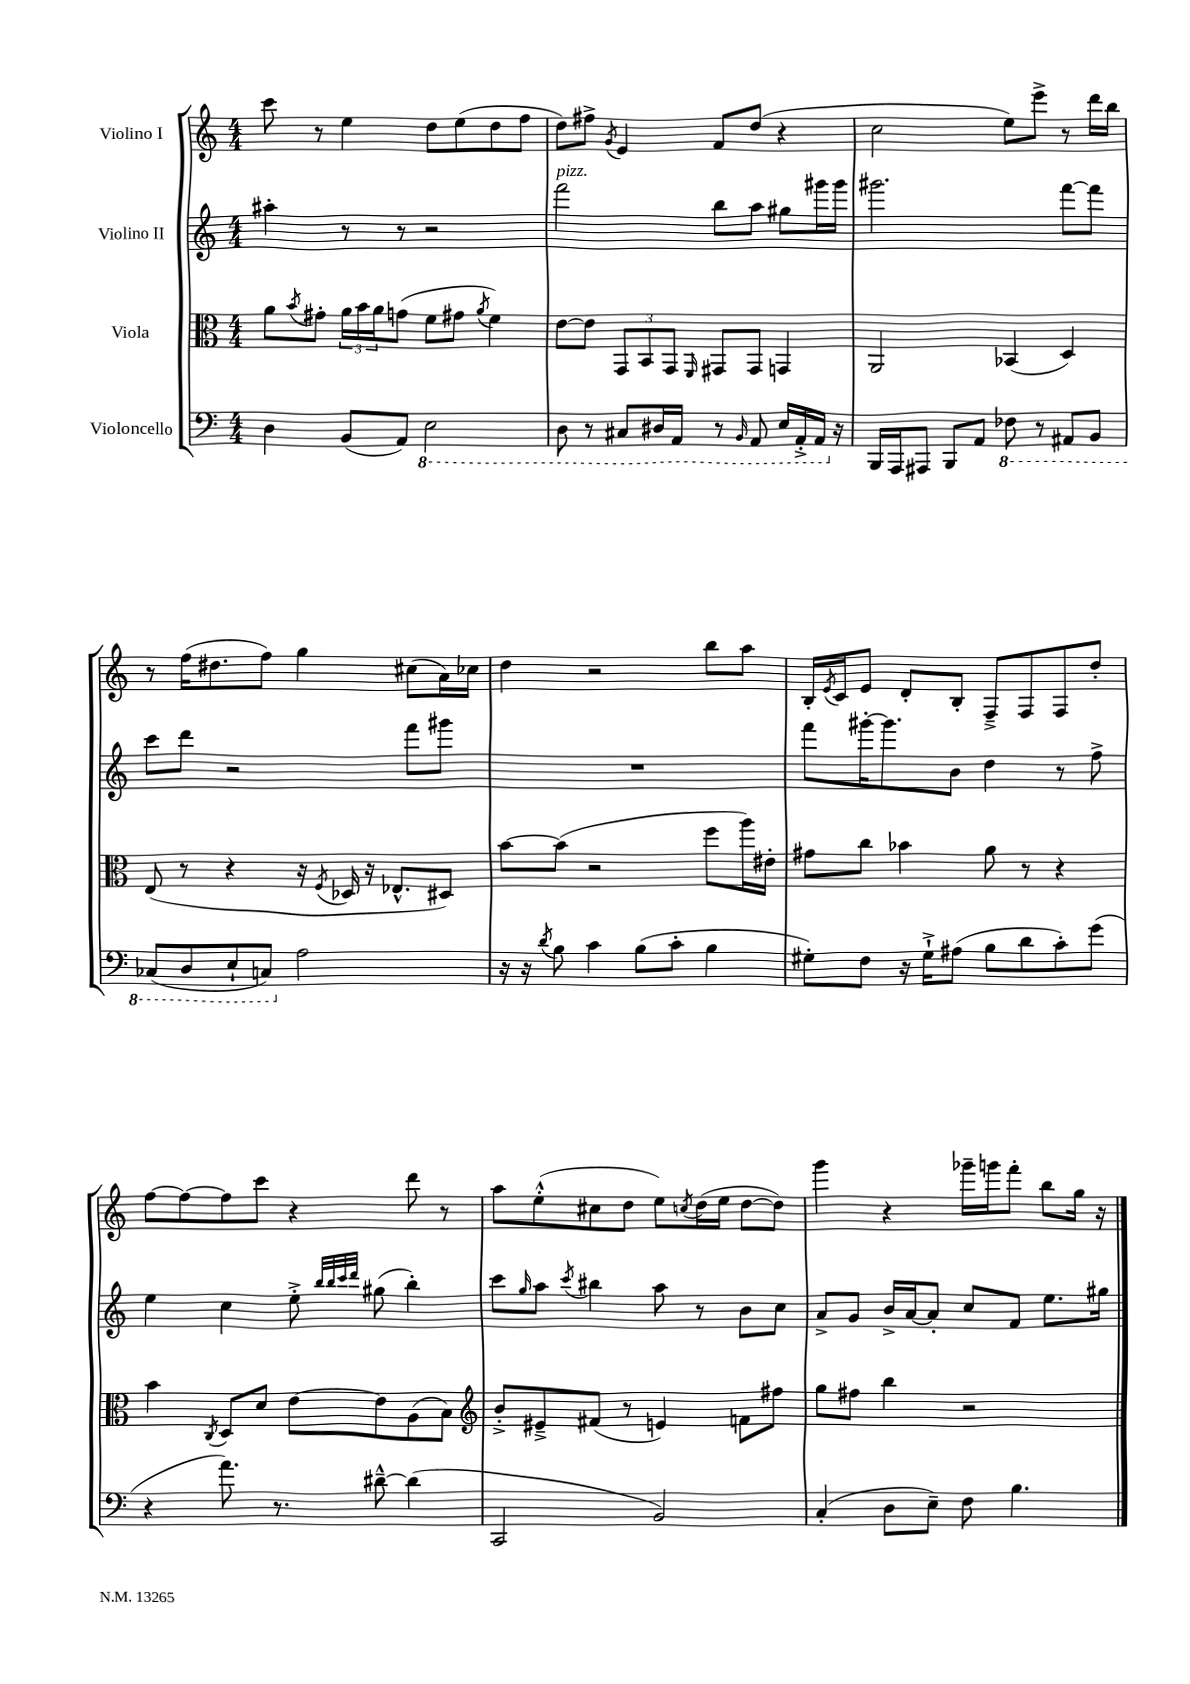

**kern	**kern	**kern	**kern
*part4	*part3	*part2	*part1
*staff4	*staff3	*staff2	*staff1
*I"Violoncello	*I"Viola	*I"Violino II	*I"Violino I
*clefF4	*clefC3	*clefG2	*clefG2
*k[]	*k[]	*k[]	*k[]
*M4/4	*M4/4	*M4/4	*M4/4
=119	=119	=119	=119
4D\	8a\L	4aa#X'\	8ccc\
.	8qb/	.	.
.	8g#X'\J	.	8r
(8BB/L	24a\LL	8r	4ee\
.	24b\	.	.
.	24a\J	.	.
8AA/J)	(8gn\J	8r	.
*8ba	*	*	*
2EE\	8f\L	2r	8dd\L
.	8g#X\J	.	(8ee\
.	8qa/	.	.
.	4f\)	.	8dd\
.	.	.	8ff\J
=120	=120	=120	=120
!	!	!LO:TX:a:i:t=pizz.	!
8DD\	[8e\L	2fff\	8dd\L)
8r	8e\J]	.	8ff#X^\J
.	.	.	8qg/
8CC#X/L	12GG/L	.	4e/
.	12BB/	.	.
16DD#X/L	.	.	.
.	12GG/J	.	.
16AAA/JJ	.	.	.
.	16qqFF/	.	.
8r	8GG#X/L	8bb\L	8f/L
16qqBBB/	.	.	.
8AAA/	8GG#/J	8aa\J	(8dd/J
16EE/LL	4GGn/	8gg#X\L	4r
16AAA'^/	.	.	.
16AAA/JJ	.	16ggg#X\L	.
*X8ba	*	*	*
16r	.	16ggg#\JJ	.
=121	=121	=121	=121
16BBB/LL	2AA/	2.ggg#X\	2cc\
16AAA/J	.	.	.
8AAA#X/J	.	.	.
8BBB/L	.	.	.
8AA/J	.	.	.
*8ba	*	*	*
8FF-X\	(4BB-X/	.	8ee\L)
8r	.	.	8eee^\J
8AAA#X/L	4D/)	[8fff\L	8r
8BBB/J	.	8fff\J]	16ddd\LL
.	.	.	16bb\JJ
!!LO:LB:g=z
=122	=122	=122	=122
(8CC-X/L	(8E/	8ccc\L	8r
8DD/	8r	8ddd\J	(16ff\KL
.	.	.	8.dd#X\
8EE`/	4r	2r	.
8CCn/J)	.	.	8ff\J)
*X8ba	*	*	*
2A\	16r	.	4gg\
.	8qF/	.	.
.	16D-X/	.	.
.	16r	.	.
.	8.E-X^^/L	.	.
.	.	8fff\L	(8cc#X\L
.	8D#X/J)	8ggg#X\J	16a\L)
.	.	.	16cc-X\JJ
=123	=123	=123	=123
16r	[8b\L	1r	4dd\
16r	.	.	.
8qd/	.	.	.
8B\	(8b\J]	.	.
4c\	2r	.	2r
(8B\L	.	.	.
8c'\J	.	.	.
4B\	8ff\L	.	8bb\L
.	16aa\L)	.	8aa\J
.	16e#X'\JJ	.	.
=124	=124	=124	=124
8G#X'\L)	8g#X\L	8fff\L	16B'/LL
.	.	.	8qe/
.	.	.	16c/J
8F\J	8cc\J	[16ggg#X'\K	8e/J
.	.	8.ggg#\]	.
16r	4b-X\	.	8d'/L
16G#`^\KL	.	.	.
(8A#X\J	.	8b\J	8B'/J
8B\L	8a\	4dd\	8F~^/L
8d\	8r	.	8F/
8c'\)	4r	8r	8F/
(8g\J	.	8ff^\	8dd'/J
!!LO:LB:g=z
=125	=125	=125	=125
4r	4b\	4ee\	[8ff\L
.	.	.	8ff\_
.	8qC/	.	.
8.a\)	8D/L	4cc\	8ff\]
.	8d/J	.	8ccc\J
8.r	.	.	.
.	[8e\L	8ee'^\	4r
.	.	32qqbb/LLL	.
.	.	32qqbb/	.
.	.	32qqccc/	.
.	.	32qqddd/JJJ	.
[8d#X~^^\	8e\]	(8gg#X\	.
(4d#\]	(8A\	4bb'\)	8ddd\
.	8B\J)	.	8r
=126	=126	=126	=126
*	*clefG2	*	*
2CC/	8b'^/L	8ccc\L	8aa\L
.	.	16qqgg/	.
.	8e#X~^/	8aa\J	(8ee'^^\
.	.	8qccc/	.
.	(8f#X/J	4bb#X\	8cc#X\
.	8r	.	8dd\J
2BB/)	4en/)	8aa\	8ee\L)
.	.	.	8qccn/
.	.	8r	(16dd\L
.	.	.	16ee\JJ
.	8fn\L	8b\L	[8dd\L
.	8ff#X\J	8cc\J	8dd\J])
=127	=127	=127	=127
(4C'/	8gg\L	8a^/L	4ggg\
.	8ff#X\J	8g/J	.
8D\L	4bb\	16b^/LL	4r
.	.	[16a/J	.
8E~\J)	.	8a'/J]	.
8F\	2r	8cc/L	16ggg-X~\LL
.	.	.	16gggn\J
4.B\	.	8f/J	8fff'\J
.	.	8.ee\L	8bb\L
.	.	.	16gg\Jk
.	.	16gg#X\Jk	16r
==	==	==	==
*-	*-	*-	*-
